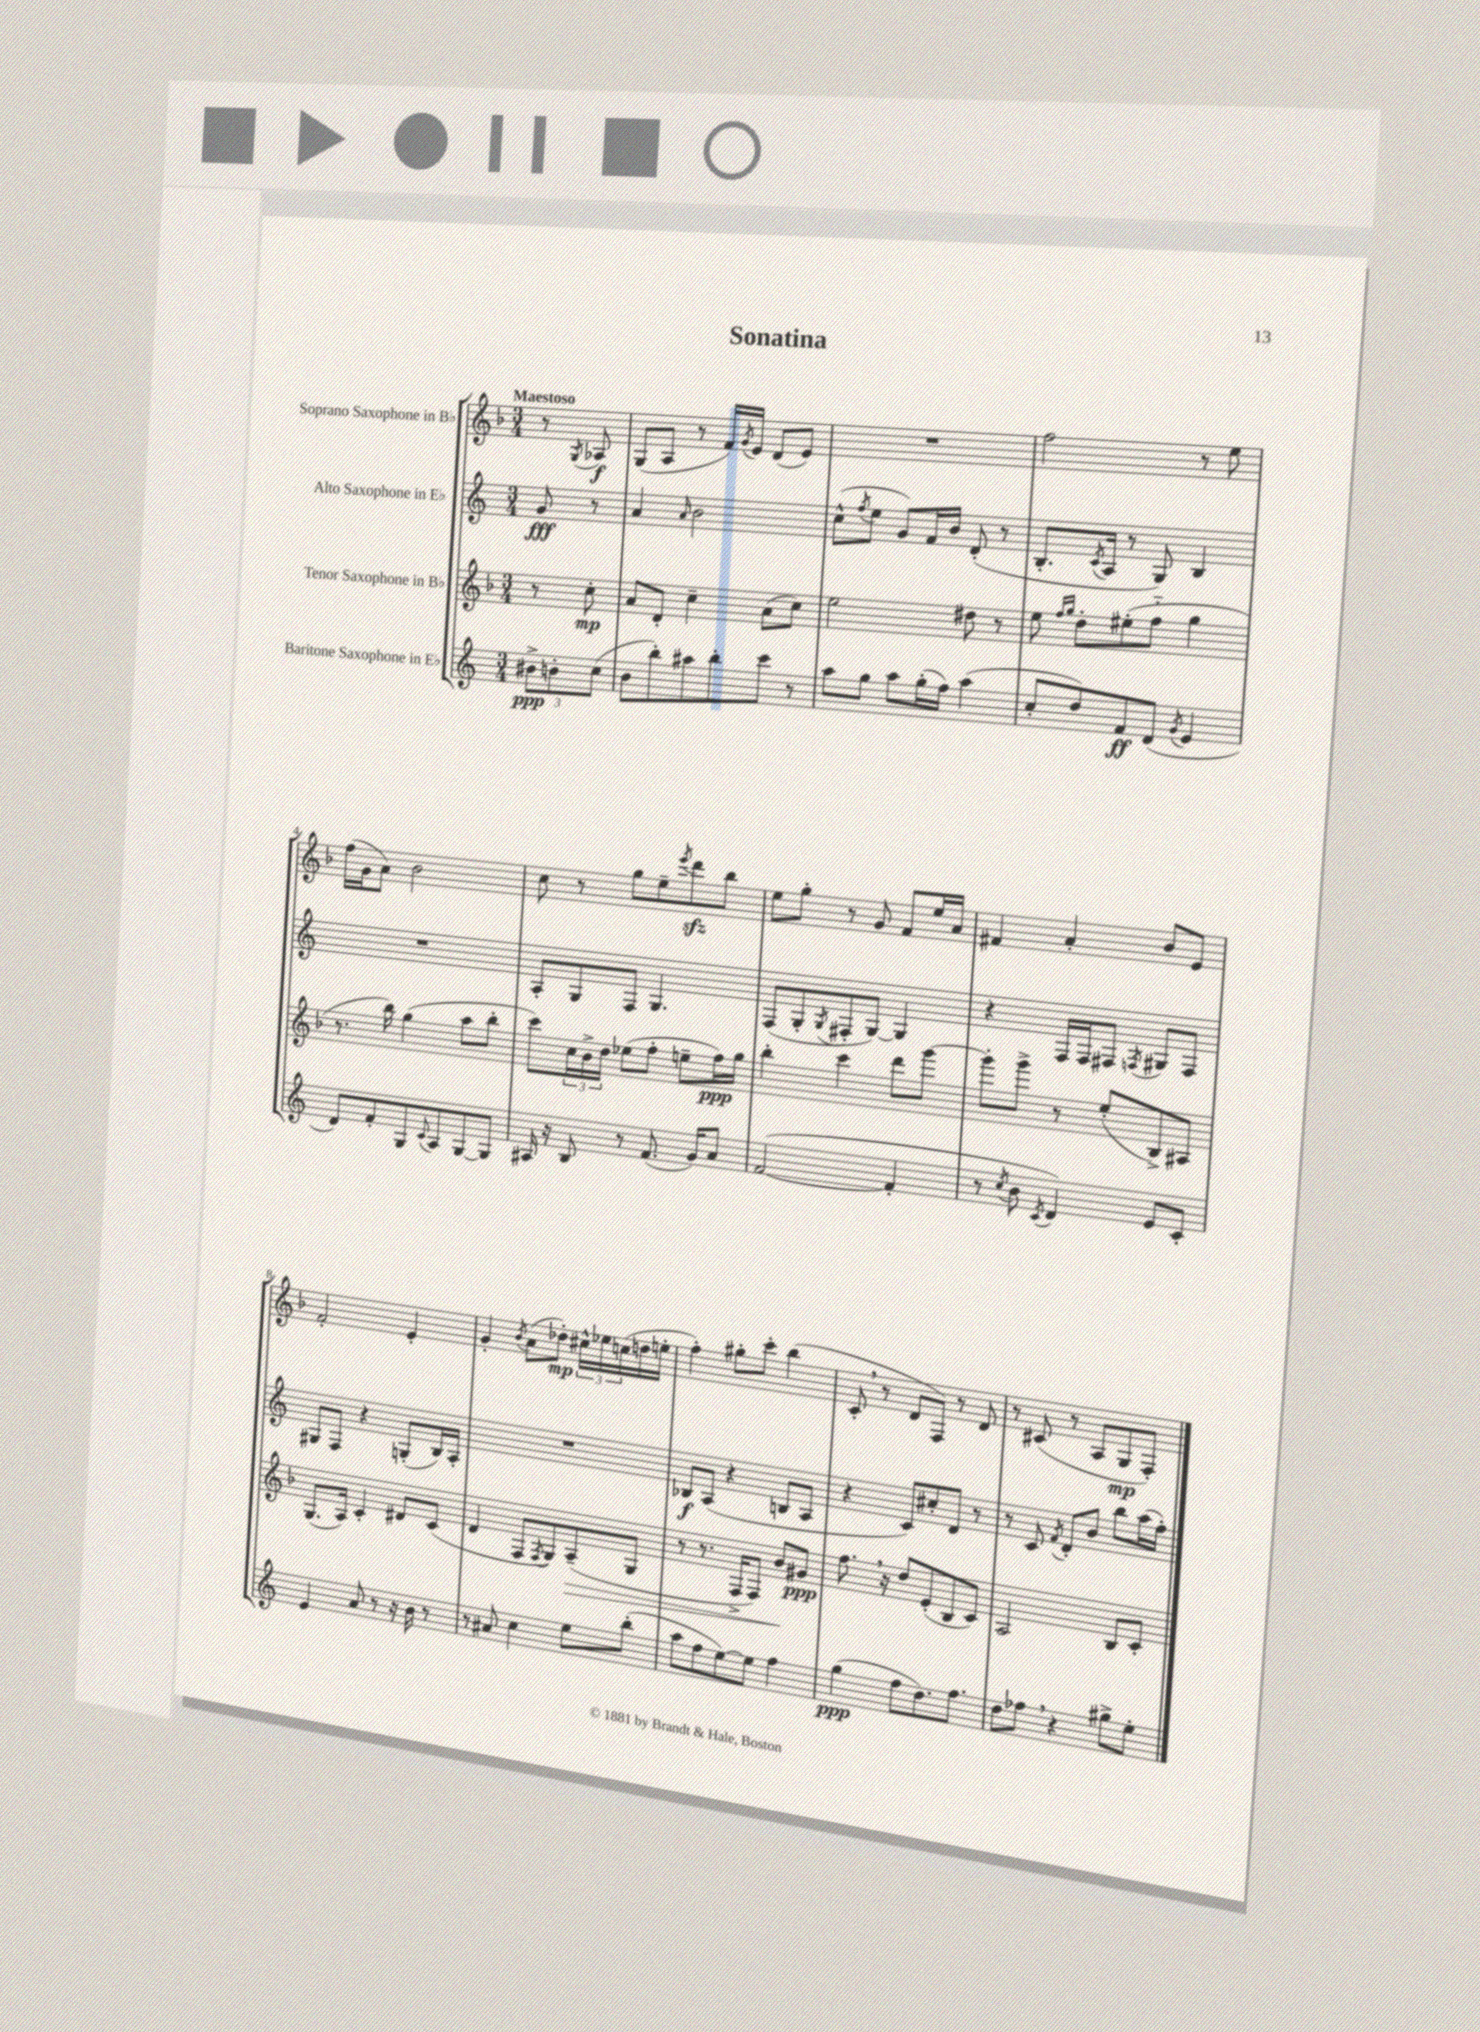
\header { title = "Sonatina" }
<<
\new StaffGroup <<
\new Staff = "s0" \with { instrumentName = "Soprano Saxophone in Bb" } {
    \clef treble \key f \major \numericTimeSignature \time 3/4 \partial 4 \tempo "Maestoso"
    r8 \acciaccatura { g8 } aes8\f |
    g8( a8 r8 f'16) \acciaccatura { g'8 } e'16 d'8( e'8) |
    R2. |
    f''2 r8 e''8 |
    f''16( g'16 a'8) bes'2 |
    c''8 r8 g''8 e''8-- \acciaccatura { e'''8 } d'''8\sfz bes''8 |
    e''8 g''8-. r8 g'8 f'8 e''16 a'16 |
    fis'4 a'4-. bes'8 e'8 |
    f'2-. e'4-. |
    g'4-. \acciaccatura { bes'8 } a'8( des''8-.\mp) \tuplet 3/2 { cis''16-^ ees''16 c''16( } d''16 e''16-. |
    f''4-.) gis''8-. c'''8-. bes''4( |
    c'8-. \breathe r8 d'8 f8) r8 d'8 |
    r8 cis'8( r8 a8 g8\mp f8-.) \bar "|." |
}
\new Staff = "s1" \with { instrumentName = "Alto Saxophone in Eb" } {
    \clef treble \key c \major \numericTimeSignature \time 3/4 \partial 4
    g'8\fff r8 |
    a'4 \grace { a'16 } b'2 |
    c''8-^( \acciaccatura { f''8 } e''8 g'8) f'16 b'16 d'8-.( r8 |
    b8.-. \acciaccatura { c'8 } a16 r8 g8) b4 |
    R2. |
    a8-. g8 f8 g4. |
    f8( g8-. \acciaccatura { g8 } fis8-. g8~) g4 |
    r4 f16 f16 fis8 \acciaccatura { f8 } gis8 f8 |
    gis8 f8 r4 g8-.( b16) a16-. |
    R2. |
    bes8\f a8( r4 b8 a8 |
    r4 c'8) cis''8-. d'8 r8 |
    r8 c'8 \acciaccatura { f'8 } d'8-. b'8 b''8 a''16( f''16-.) \bar "|." |
}
\new Staff = "s2" \with { instrumentName = "Tenor Saxophone in Bb" } {
    \clef treble \key f \major \numericTimeSignature \time 3/4 \partial 4
    r8 c''8-.\mp |
    a'8 d'8-. c''4-- a'8( c''8) |
    e''2 dis''8 r8 |
    e''8 \grace { f''16 g''16 } d''8-. eis''8-.( f''8-_ g''4 |
    r8. bes''16) g''4( a''8 bes''8-. |
    c'''8) \tuplet 3/2 { c''16 bes'16-> d''16 } ees''8( f''8-. e''8-- f''16\ppp) g''16 |
    bes''4-. c'''4 d'''8 g'''8~ |
    g'''8-. g'''8-> r8 e''8-.( bes8->) ais8 |
    g8.( a16) c'4-. dis'8 c'8( |
    d'4 f8 \acciaccatura { f8 } g8) a8--\>( g8 |
    r8 r8. f16-> f8) bes'8\! gis'8\ppp |
    f''8. \breathe r16 d''8 e'8-.( bes8 c'8) |
    a2 bes8 c'8-. \bar "|." |
}
\new Staff = "s3" \with { instrumentName = "Baritone Saxophone in Eb" } {
    \clef treble \key c \major \numericTimeSignature \time 3/4 \partial 4
    \tuplet 3/2 { bis'8->\ppp b'8-. c''8( } |
    b'8 b''8-.) ais''8 b''8-. c'''8 r8 |
    a''8 g''8 a''8 g''16-.( f''16) a''4( |
    c''8-. d''8) f'8\ff d'8( \acciaccatura { g'8 } e'4 |
    d'8) f'8-. g8 \appoggiatura { c'8 } a8 g8~ g8 |
    ais16 r16 b8 r8 f'8.( g'16) a'8 |
    f'2~( f'4-. |
    r8 \acciaccatura { c''8 } b'8 \acciaccatura { c'8 } d'4) e'8 c'8-. |
    e'4 a'8 r8 r16 b'16 r8 |
    r8 ais'8 c''4 e''8 b''8-.( |
    a''8 f''8 e''8~) e''8 f''4 |
    g''4\ppp( f''8 d''8.) f''8. |
    d''8 fes''8 \breathe r4 gis''8-> e''8-. \bar "|." |
}
>>
>>
